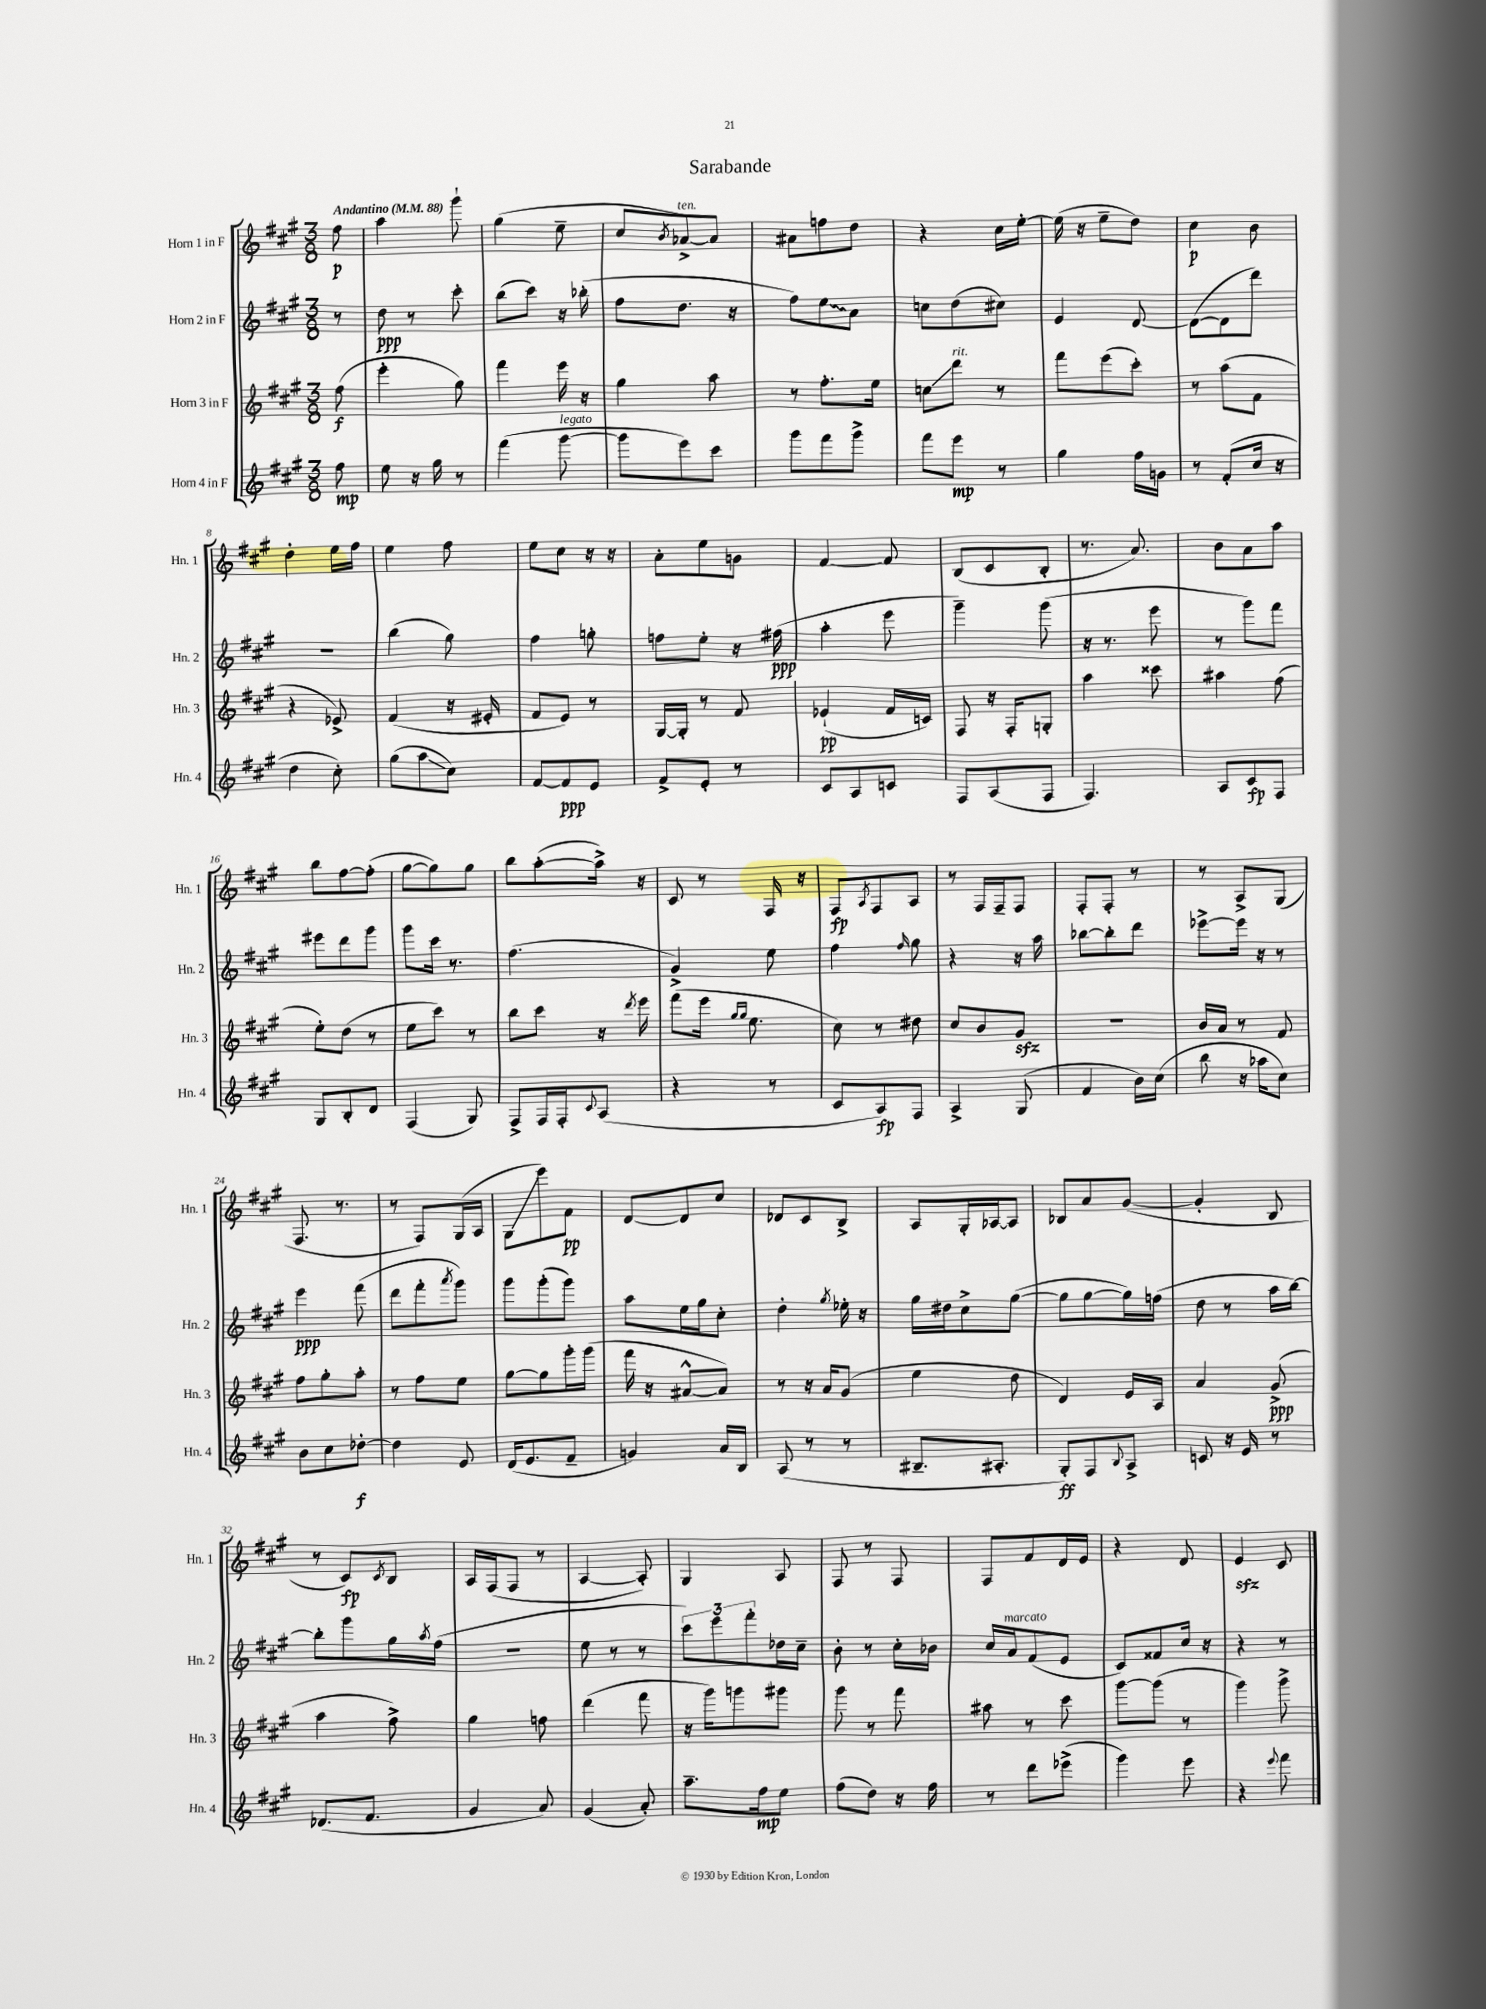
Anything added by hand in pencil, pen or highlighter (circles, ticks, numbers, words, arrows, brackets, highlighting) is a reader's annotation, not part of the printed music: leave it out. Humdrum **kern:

**kern	**kern	**kern	**kern
*staff4	*staff3	*staff2	*staff1
*clefG2	*clefG2	*clefG2	*clefG2
*k[f#c#g#]	*k[f#c#g#]	*k[f#c#g#]	*k[f#c#g#]
*M3/8	*M3/8	*M3/8	*M3/8
*MM88	*MM88	*MM88	*MM88
8ff#	(8ff#	8r	8ff#
=	=	=	=
8ee	4eee'	8dd	4aa
16r	.	8r	.
16gg#	.	.	.
8r	8gg#)	8ccc#'	8ggg#`
=	=	=	=
(4fff#	4fff#	(8bb	(4gg#
.	.	8ccc#)	.
[8ggg#	16eee	16r	8ee~
.	16r	(16bb-'	.
=	=	=	=
8ggg#]	4gg#	8ff#	8cc#
.	.	.	8qb
8eee)	.	8.dd	[8a-^)
8ccc#	8aa	.	8a-]
.	.	16r	.
=	=	=	=
8ggg#	8r	8ff#)	8a#
8fff#	8.ff#'	8ee	8ff
8ggg#^	.	8a	8dd
.	16ee	.	.
=	=	=	=
8fff#	8cc	8cc	4r
8eee	8ddd	(8dd	.
8r	8r	8cc#)	16cc#
.	.	.	[16ee'
=	=	=	=
4gg#	8fff#	4e	(16ee]
.	.	.	16r
.	(8eee	.	8ee~
16ff#	8ccc#')	[8d	8dd)
16g	.	.	.
=	=	=	=
8r	8r	(8d_	4cc#
(8f#'	(8aa	8d]	.
16cc#	8f#	8ddd)	8b
16r	.	.	.
=	=	=	=
4dd	4r	4.r	4dd'
8cc#')	8e-^)	.	16ee
.	.	.	16ff#
=	=	=	=
(8gg#	(4f#	(4bb	4ee
8aa	.	.	.
8cc#)	16r	8gg#)	8ff#
.	16e#'	.	.
=	=	=	=
[8f#	8f#	4ff#	8ee
8f#]	8e)	.	8cc#
8e	8r	8gg'	16r
.	.	.	16r
=	=	=	=
8f#^	[16G#	8ff	8a'
.	16G#']	.	.
8e'	8r	8ee'	8ee
8r	8f#	16r	8g
.	.	(16ff#	.
=	=	=	=
8c#	(4e-`	4aa'	[4f#
8A	.	.	.
8c	16f#	8eee	8f#]
.	16c)	.	.
=	=	=	=
8F#	8F#	4ggg#~)	(8B
(8A	16r	.	8c#
.	16F#'	.	.
8F#	8G'	(8ggg#	8B'
=	=	=	=
4.F#)	4aa	16r	8.r
.	.	8.r	.
.	.	.	8.a)
.	8ccc##	8eee	.
=	=	=	=
8A	4aa#	8r	8b
8c#	.	8ggg#)	8a
8F#	(8ff#	8fff#	8aa
=	=	=	=
8G#	8ee')	8eee#	8bb
8B'	(8dd	8ddd	[8ff#
8d	8r	8ggg#	(8ff#']
=	=	=	=
(4F#	8ee	8ggg#	[8gg#
.	8ccc#)	16ccc#	8gg#])
.	.	8.r	.
8G#)	8r	.	8gg#
=	=	=	=
8F#^	8bb	(4.ff#	8bb
16F#	8ccc#	.	([8aa'
16F#'	.	.	.
8qqc#	.	.	.
(8A	16r	.	16aa^])
.	8qddd	.	.
.	16eee	.	16r
=	=	=	=
4r	(8fff#	4g#^)	8c#
.	16eee	.	8r
.	16qqgg#	.	.
.	16qqgg#	.	.
.	8.ee	.	.
8r	.	8ee	16F#
.	.	.	16r
=	=	=	=
8c#	8cc#)	4ff#	8F#
.	.	.	8qA
8A)	8r	.	8F#
.	.	16qqff#	.
8F#	8dd#	8gg#	8A
=	=	=	=
4A^	8cc#	4r	8r
.	8b	.	16F#
.	.	.	16F#~
(8G#	8g#	16r	8F#
.	.	16aa	.
=	=	=	=
4f#	4.r	[8bb-	8F#'
.	.	8bb-']	8F#'
16b)	.	8ddd	8r
(16cc#	.	.	.
=	=	=	=
8bb	16b	[8eee-^	8r
.	16a	.	.
16r	8r	16eee-]	8A^
16aa-	.	16r	.
8cc#)	8f#	8r	(8G#
=	=	=	=
8b	8ff#	4eee	8.F#
8cc#	8gg#'	.	.
.	.	.	8.r
[8dd-'	8aa'	(8fff#	.
=	=	=	=
4dd-]	8r	8ddd	8r
.	8ff#	8fff#'	8F#)
.	.	8qaaa	.
8e	8ee	8ggg#)	(16G#
.	.	.	16A
=	=	=	=
(16d	[8gg#	8ggg#	8G#
8.e	.	.	.
.	8gg#]	(8ggg#'	8eee)
8f#~	16ggg#'	8ggg#)	8f#
.	(16ggg#	.	.
=	=	=	=
4g)	16fff#	8aa	[8d
.	16r	.	.
.	[8a#^^	16ee	8d]
.	.	16gg#	.
16a	8a#])	8cc#'	8cc#
16B	.	.	.
=	=	=	=
(8A	8r	4dd'	8d-
8r	16r	.	8c#
.	16a	.	.
.	.	8qgg#	.
8r	(8g#	16ee-'	8B^
.	.	16r	.
=	=	=	=
8.B#~	4ee	16gg#	8A
.	.	16dd#	.
.	.	8cc#^	16G#'
8.A#'	.	.	[16A-
.	8dd	([8gg#	8A-]
=	=	=	=
8G#')	4d)	8gg#]	8B-
8F#	.	[8gg#	8a
8qqB	.	.	.
8A^	16e	16gg#])	([8g#
.	16A	(16ff	.
=	=	=	=
8c	4a	8dd	4g#']
16r	.	8r	.
16e	.	.	.
8r	(8g#^	16aa	8B
.	.	[16bb)	.
=	=	=	=
(8.d-	4aa	8bb']	8r
.	.	8ggg#	8c#)
8.f#	.	.	.
.	.	.	8qc#
.	8ff#^)	16gg#	8B
.	.	8qaa	.
.	.	(16ff#	.
=	=	=	=
4g#	4gg#	4.r	16A
.	.	.	(16F#
.	.	.	8F#
8a)	8ff	.	8r
=	=	=	=
(4g#	(4ddd	8ee	[4A
.	.	8r	.
8a')	8fff#	8r	8A'])
=	=	=	=
8.aa~	16r	12ccc#)	4G#
.	16ggg#)	.	.
.	.	12eee	.
.	8ggg	.	.
.	.	12fff#'	.
16ff#	.	.	.
8ee	8ggg#	16dd-	8A
.	.	16cc#~	.
=	=	=	=
(8ff#	8ggg#	8b'	8F#
8dd)	8r	8r	8r
16r	8fff#	16cc#'	8F#
16ff#	.	16b-	.
=	=	=	=
8r	8aa#	16cc#	8F#
.	.	16a	.
8ddd	8r	(8f#	8f#
(8eee-^	8ccc#	8e	16d
.	.	.	16e
=	=	=	=
4ggg#)	[8ggg#	8c#)	4r
.	(8ggg#]	8f##	.
8eee	8r	16cc#	8d
.	.	16r	.
=	=	=	=
4r	4ggg#)	4r	4e
8qqeee	.	.	.
8fff#	8ggg#^	8r	8c#
==	==	==	==
*-	*-	*-	*-
